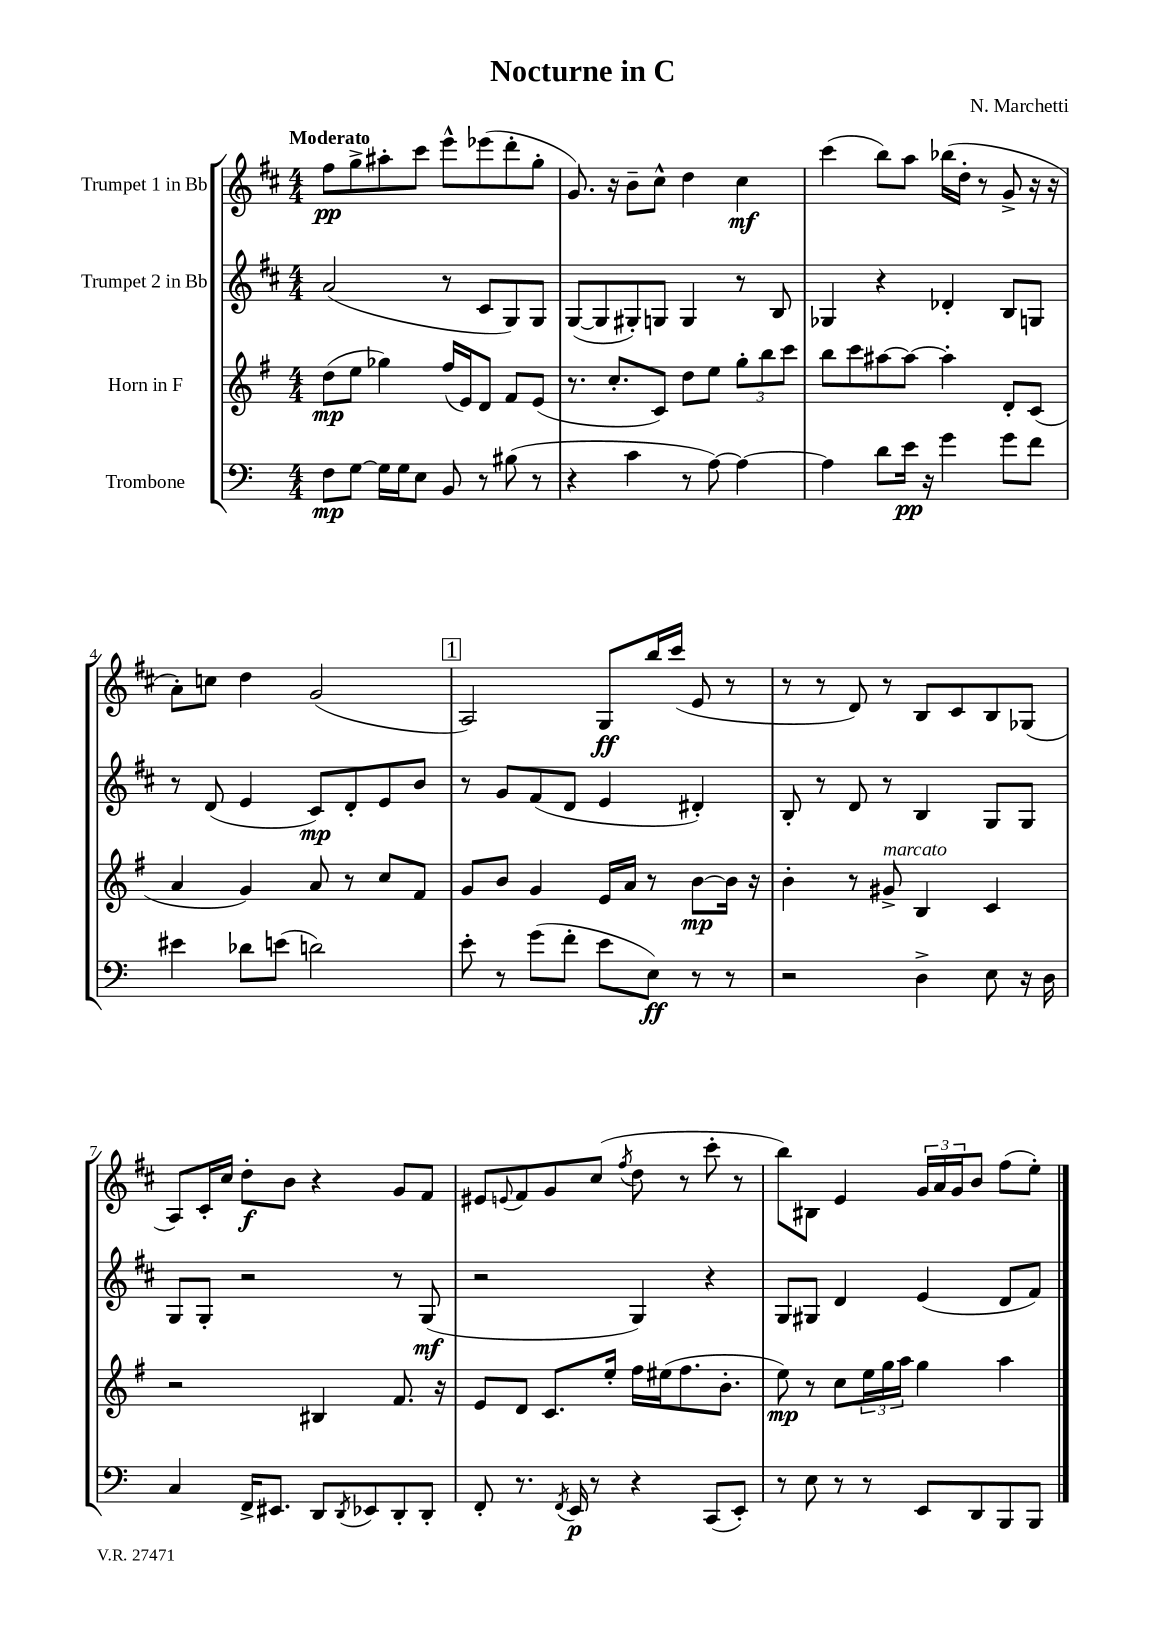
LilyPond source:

\header { title = "Nocturne in C" composer = "N. Marchetti" }
<<
\new StaffGroup <<
\new Staff = "s0" \with { instrumentName = "Trumpet 1 in Bb" } {
    \clef treble \key d \major \numericTimeSignature \time 4/4 \tempo "Moderato"
    fis''8\pp g''8-> ais''8-. cis'''8 e'''8-^ ees'''8( d'''8-. g''8-. |
    g'8.) r16 b'8-- cis''8-^ d''4 cis''4\mf |
    cis'''4( b''8) a''8 bes''16( d''16-. r8 g'8-> r16 r16 |
    a'8-.) c''8 d''4 g'2( |
    \mark \markup { \box "1" } a2) g8\ff b''16 cis'''16( e'8 r8 |
    r8 r8 d'8) r8 b8 cis'8 b8 ges8( |
    a8) cis'16-. cis''16 d''8-.\f b'8 r4 g'8 fis'8 |
    eis'8 \appoggiatura { e'8 } fis'8 g'8 cis''8( \acciaccatura { fis''8 } d''8 r8 cis'''8-. r8 |
    b''8) bis8 e'4 \tuplet 3/2 { g'16 a'16 g'16 } b'8 fis''8( e''8-.) \bar "|." |
}
\new Staff = "s1" \with { instrumentName = "Trumpet 2 in Bb" } {
    \clef treble \key d \major \numericTimeSignature \time 4/4
    a'2( r8 cis'8 g8) g8 |
    g8~( g8 gis8-.) g8 g4 r8 b8 |
    ges4 r4 des'4-. b8 g8 |
    r8 d'8( e'4 cis'8\mp) d'8-. e'8 b'8 |
    \mark \markup { \box "1" } r8 g'8 fis'8( d'8 e'4 dis'4-.) |
    b8-. r8 d'8 r8 b4 g8 g8 |
    g8 g8-. r2 r8 g8\mf( |
    r2 g4) r4 |
    g8 gis8 d'4 e'4( d'8 fis'8) \bar "|." |
}
\new Staff = "s2" \with { instrumentName = "Horn in F" } {
    \clef treble \key g \major \numericTimeSignature \time 4/4
    d''8\mp( e''8 ges''4) fis''16( e'16) d'8 fis'8 e'8( |
    r8. c''8.-. c'8) d''8 e''8 \tuplet 3/2 { g''8-. b''8 c'''8 } |
    b''8 c'''8 ais''8~ ais''8~ ais''4-. d'8-. c'8( |
    a'4 g'4) a'8 r8 c''8 fis'8 |
    \mark \markup { \box "1" } g'8 b'8 g'4 e'16 a'16 r8 b'8~\mp b'16 r16 |
    b'4-. r8 gis'8->^\markup { \italic "marcato" } b4 c'4 |
    r2 bis4 fis'8. r16 |
    e'8 d'8 c'8. e''16-. fis''16 eis''16( fis''8. b'8.-. |
    e''8\mp) r8 c''8 \tuplet 3/2 { e''16 g''16 a''16 } g''4 a''4 \bar "|." |
}
\new Staff = "s3" \with { instrumentName = "Trombone" } {
    \clef bass \key c \major \numericTimeSignature \time 4/4
    f8\mp g8~ g16 g16 e8 b,8 r8 bis8( r8 |
    r4 c'4 r8 a8~) a4~ |
    a4 d'8 e'16\pp r16 g'4 g'8 f'8 |
    eis'4 des'8 e'8( d'2) |
    \mark \markup { \box "1" } e'8-. r8 g'8( f'8-. e'8 e8\ff) r8 r8 |
    r2 d4-> e8 r16 d16 |
    c4 f,16-> eis,8. d,8 \acciaccatura { d,8 } ees,8 d,8-. d,8-. |
    f,8-. r8. \acciaccatura { f,8 } e,16\p r8 r4 c,8( e,8-.) |
    r8 e8 r8 r8 e,8 d,8 b,,8 b,,8 \bar "|." |
}
>>
>>
